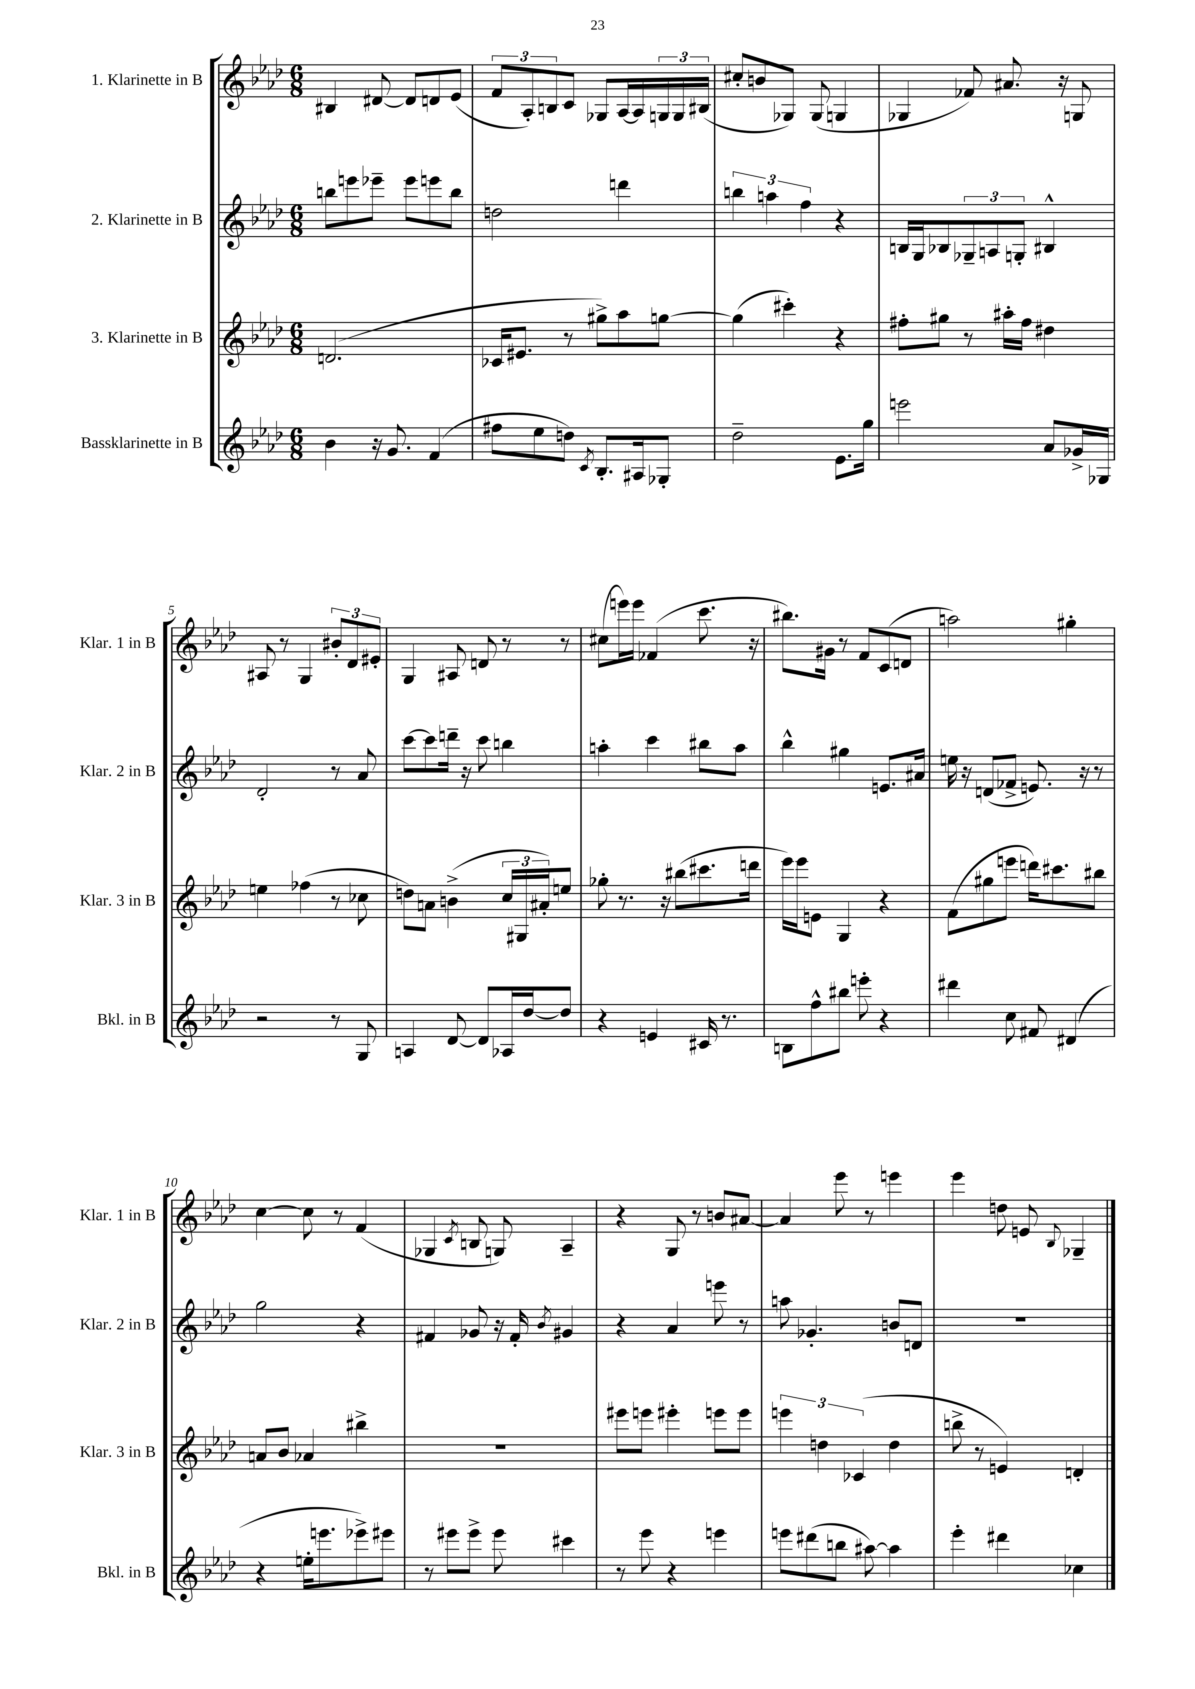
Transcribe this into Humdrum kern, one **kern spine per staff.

**kern	**kern	**kern	**kern
*staff4	*staff3	*staff2	*staff1
*clefG2	*clefG2	*clefG2	*clefG2
*k[b-e-a-d-]	*k[b-e-a-d-]	*k[b-e-a-d-]	*k[b-e-a-d-]
*M6/8	*M6/8	*M6/8	*M6/8
4b-	(2.d	8bb	4B#
.	.	8eee	.
16r	.	8eee-~	[8d#
8.g	.	.	.
.	.	8eee-	8d#]
(4f	.	8eee	8d
.	.	8bb	(8e-
=	=	=	=
8ff#	16c-	2dd	12f
.	8.e#	.	.
.	.	.	12A-')
8ee-	.	.	.
.	.	.	12B
8dd)	8r	.	8c
8qc	.	.	.
8.B-'	8gg#^)	.	8G-
.	8aa-	4ddd	[16A-
16A#	.	.	16A-]
8G-'	[8gg	.	24G
.	.	.	24G
.	.	.	(24B#
=	=	=	=
2dd-~	(4gg]	6bb	8cc#'
.	.	.	8b
.	.	6aa	.
.	4ccc#')	.	8G-)
.	.	6ff	.
.	.	.	(8G-
8.e-	4r	4r	4G
16gg	.	.	.
=	=	=	=
2eee	8ff#'	16B	4G-
.	.	16G	.
.	8gg#	8B-	.
.	8r	12G-~	8f-)
.	.	12A	.
.	16aa#'	.	8.a#
.	.	12G'	.
.	16ff#	.	.
8a-	4dd#	4B#^^	.
.	.	.	16r
16g-^	.	.	8G
16G-	.	.	.
=	=	=	=
2r	4ee	2d-'	8A#
.	.	.	8r
.	(4ff-	.	4G
8r	8r	8r	12b#'
.	.	.	12d-
8G	8cc-	8a-	.
.	.	.	12e#'
=	=	=	=
4A	8dd)	[8ccc	4G
.	8a	8ccc]	.
[8d-	(4b^	16ddd~	8A#
.	.	16r	.
8d-]	.	8ccc	8d
16A-	24cc	4bb	8r
.	24G#	.	.
[16dd-	.	.	.
.	24a#')	.	.
8dd-]	8ee	.	8r
=	=	=	=
4r	8gg-'	4aa'	(8cc#
.	8.r	.	16eee)
.	.	.	16eee
4e	.	4ccc	(4f-
.	16r	.	.
.	(8bb#	.	.
16c#	8.ccc#	8bb#	8.ccc
8.r	.	.	.
.	.	8aa	.
.	16ddd	.	16r
=	=	=	=
8B	16eee-)	4bb-^^	8.bb#)
.	16eee-	.	.
8ff^^	8e	.	.
.	.	.	16g#
8bb#	4G	4gg#	8r
8eee'	.	.	8f
4r	4r	8.e	(8c
.	.	.	8d
.	.	16a#	.
=	=	=	=
4ddd#	(8f	16ee	2aa)
.	.	16r	.
.	8gg#	(8d	.
8cc	8eee	8f-^	.
8f#	16ddd)	8.e)	.
.	8.ccc#	.	.
(4d#	.	.	4gg#'
.	.	16r	.
.	8bb#	8r	.
=	=	=	=
4r	8a	2gg	[4cc
.	8b-	.	.
16ee'	4a-	.	8cc]
8.eee	.	.	.
.	.	.	8r
8eee-^)	4bb#^	4r	(4f
8eee#	.	.	.
=	=	=	=
8r	2.r	4f#	4G-
8eee#	.	.	.
.	.	.	8qc
8eee#^	.	8g-	8B
8eee#	.	16r	8G)
.	.	16f#'	.
.	.	8qb-	.
4ccc#	.	4g#	4A-~
=	=	=	=
8r	8eee#	4r	4r
8eee-	8eee	.	.
4r	4eee#'	4a-	8G
.	.	.	8r
4eee	8eee	8eee	8b
.	8eee	8r	[8a#
=	=	=	=
8eee	6eee	8aa	4a#]
(8ddd#	.	4.g-'	.
.	6dd	.	.
8bb	.	.	8eee-
.	(6c-	.	.
[8aa#)	.	.	8r
4aa#]	4dd	8b	4eee
.	.	8d	.
=	=	=	=
4eee-'	8bb^	2.r	4eee-
.	8r	.	.
4ddd#	4e)	.	8dd
.	.	.	8e
.	.	.	8qqB-
4cc-	4d'	.	4G-~
==	==	==	==
*-	*-	*-	*-
